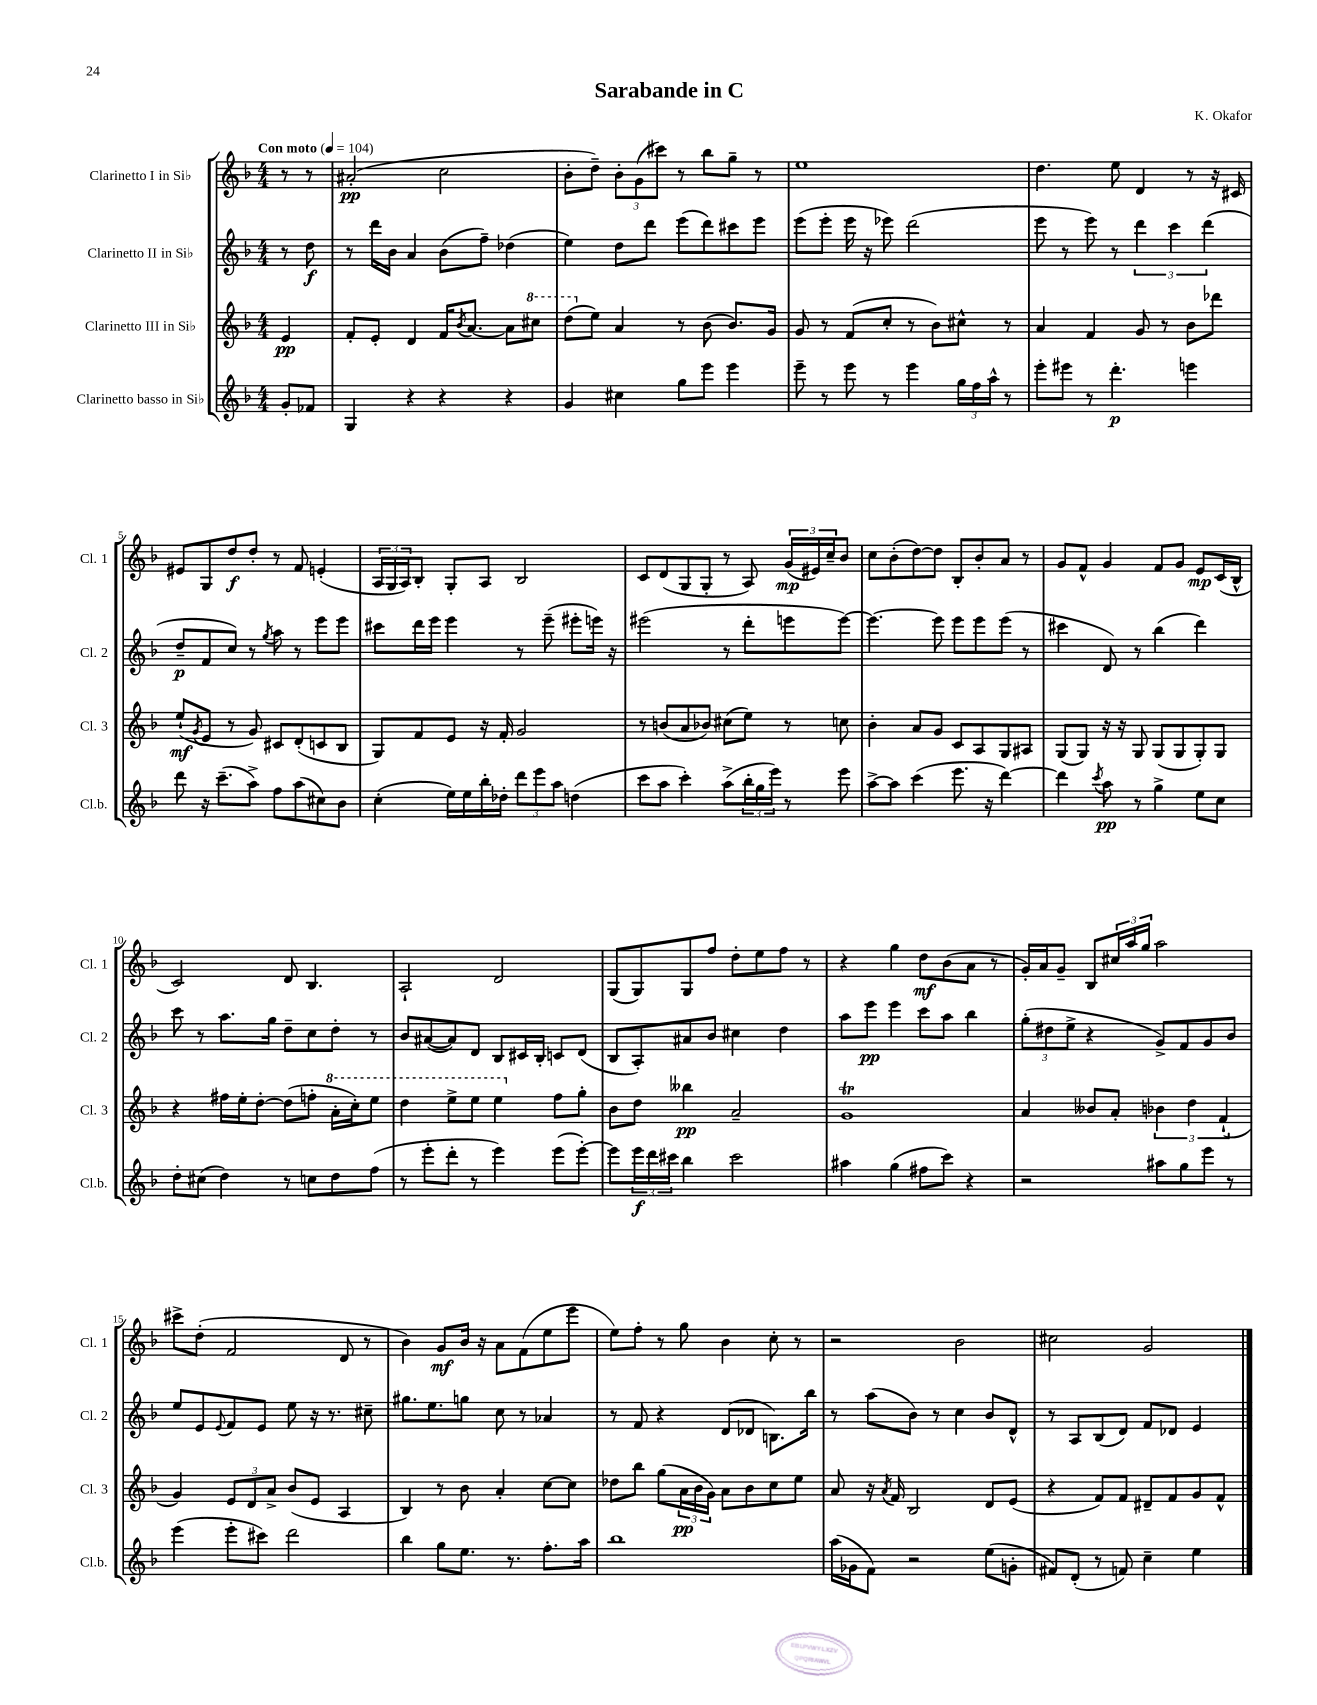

**kern	**kern	**kern	**kern
*staff4	*staff3	*staff2	*staff1
*clefG2	*clefG2	*clefG2	*clefG2
*k[b-]	*k[b-]	*k[b-]	*k[b-]
*M4/4	*M4/4	*M4/4	*M4/4
*MM104	*MM104	*MM104	*MM104
8g'/L	4e/	8r	8r
8f-/J	.	8dd\	8r
=	=	=	=
4G/	8f'/L	8r	(2a#'/
.	8e'/J	16ddd\LL	.
.	.	16b-\JJ	.
4r	4d/	4a/	.
4r	16f/LK	(8b-\L	2cc\
.	8qb-/	.	.
.	[8.a/J	.	.
.	.	8ff~\J)	.
4r	8a\]L	(4dd-\	.
.	8ccc#\J	.	.
=	=	=	=
4g/	(8ddd\L	4ee\)	8b-'\L
.	8ee\J)	.	8dd~\J)
4cc#\	4a/	8dd\L	12b-'\L
.	.	.	(12g\
.	.	8ddd\J	.
.	.	.	12ccc#\J)
8gg\L	8r	(8eee\L	8r
8eee\J	(8b-\	8ddd\)	8bb-\L
4eee\	8.b-/L)	8ccc#\	8gg~\J
.	.	8eee\J	8r
.	16g/Jk	.	.
=	=	=	=
8eee~\	8g/	(8eee\L	1ee
8r	8r	8eee'\J	.
8eee\	(8f/L	16eee\	.
.	.	16r	.
8r	8cc'/J	8eee-\)	.
4eee\	8r	(2ddd\	.
.	8b-\L)	.	.
24gg\LL	8cc#^^\J	.	.
24ff\	.	.	.
24aa^^\JJ	.	.	.
8r	8r	.	.
=	=	=	=
8eee'\L	4a/	8eee\	4.dd\
8eee#\J	.	8r	.
8r	4f/	8eee\)	.
4.ddd'\	.	8r	8ee\
.	8g/	6ddd\	4d/
.	8r	.	.
.	.	6ccc\	.
4eee\	8b-\L	.	8r
.	.	(6ddd\	.
.	8ddd-\J	.	16r
.	.	.	16c#/
=	=	=	=
8ddd\	(8ee`/L	8dd~/L	8e#/L
.	8qg/	.	.
16r	8e/J	8f/	8G/
(8.ccc~\L	.	.	.
.	8r	8cc/J)	8dd/
8aa^\J)	8g/)	8r	8dd'/J
.	.	8qgg/	.
8ff\L	8c#/L	8aa\	8r
(8aa\	(8d'/	8r	8f/
8cc#\)	8c/	8eee\L	(4e'/
8b-\J	8B-/J	8eee\J	.
=	=	=	=
(4cc'\	8G/L)	8ccc#\L	24A/LL
.	.	.	24G/
.	.	.	24A/J)
.	8f/	16ddd\L	8B-'/J
.	.	16eee\JJ	.
16ee\LL)	8e/J	4eee\	8G'/L
16ee\	.	.	.
16bb-'\	16r	.	8A/J
16dd-'\JJ	16f'/	.	.
12ddd\L	2g/	8r	2B-/
12eee\	.	.	.
.	.	(8eee~\	.
12aa\J	.	.	.
(4dd\	.	8eee#'\L	.
.	.	16eee\Jk)	.
.	.	16r	.
=	=	=	=
8ccc\L	8r	(2eee#\	8c/L
8aa\J	(8b/L	.	(8d/
4ccc'\)	8a/	.	8G/
.	8b-/J)	.	8G'/J
(8aa^\L	(8cc#\L	8r	8r
24bb-'\L	8ee\J)	8ddd'\L	8A/)
24gg\	.	.	.
24eee\JJ)	.	.	.
8r	8r	8eee\	(24g/LL
.	.	.	24e#/)
.	.	.	24cc~/J
8eee\	8cc\	[8eee\J)	8b-/J
=	=	=	=
[8aa^\L	4b-'\	4.eee\_	8cc\L
8aa\]J	.	.	(8b-'\
(4ccc\	8a/L	.	[8dd\)
.	8g/J	8eee\]	8dd\]J
8.eee\	8c/L	8eee\L	8B-'/L
.	8A/	8eee\	8b-'/
16r	.	.	.
[4ddd\)	8G/	(8eee\J	8a/J
.	8A#/J	8r	8r
=	=	=	=
4ddd\]	(8G/L	4ccc#\	8g/L
.	8G/J)	.	8f^^/J
8qccc/	.	.	.
8aa\	16r	8d/)	4g/
.	16r	.	.
8r	8G/	8r	.
4gg^\	(8G/L	(4bb-\	8f/L
.	8G/	.	8g/J
8ee\L	8G'/)	4ddd\)	8e/L
8cc\J	8G/J	.	(16c/L
.	.	.	16B-^^/JJ
=	=	=	=
8dd'\L	4r	8ccc\	2c/)
(8cc#\J	.	8r	.
4dd\)	16ff#\LL	8.aa\L	.
.	16ee'\J	.	.
.	[8dd'\J	.	.
.	.	16gg\Jk	.
8r	(8dd\]L	8dd~\L	8d/
8cc\L	8ff'\J	8cc\	4.B-/
8dd\	16aa'\LL	8dd'\J	.
.	16ccc'\J)	.	.
(8ff\J	8eee\J	8r	.
=	=	=	=
8r	4ddd\	8b-/L	2A`/
8eee'\L	.	([8a#/	.
8ddd'\J	8eee^\L	8a#/])	.
8r	8eee\J	8d/J	.
4eee\)	4eee\	8B-/L	2d/
.	.	16c#/L	.
.	.	16B-'/JJ	.
(8eee\L	8ff\L	8c/L	.
[8eee'\J)	8gg'\J	(8d/J	.
=	=	=	=
8eee\]L	8b-\L	8B-/L	(8G/L
24eee\L	8dd\J	8A'/)	8G/)
24ddd\	.	.	.
24ccc#\JJ	.	.	.
4bb-\	4bb--\	8a#/	8G/
.	.	8b-/J	8ff/J
2ccc#\	2a~/	4cc#\	8dd'\L
.	.	.	8ee\
.	.	4dd\	8ff\J
.	.	.	8r
=	=	=	=
4aa#\	1g	8aa\L	4r
.	.	8eee\J	.
(4gg\	.	4eee\	4gg\
8ff#\L	.	8ccc\L	8dd\L
8ccc\J)	.	8aa\J	(8b-\
4r	.	4bb-\	8a\J
.	.	.	8r
=	=	=	=
2r	4a/	(12gg'\L	16g'/LL)
.	.	.	16a/J
.	.	12dd#\	.
.	.	.	8g~/J
.	.	12ee^\J	.
.	8b--/L	4r	8B-/L
.	8a'/J	.	24cc#/L
.	.	.	24aa/
.	.	.	24gg/JJ
8aa#\L	6b-\	8g^/L)	2aa\
8gg\	.	8f/	.
.	6dd\	.	.
8eee\J	.	8g/	.
.	(6f`/	.	.
8r	.	8b-/J	.
=	=	=	=
(4eee\	4g/)	8ee/L	8ccc#^\L
.	.	8e/	(8dd'\J
.	.	8qqe/	.
8eee'\L	12e/L	8f/	2f/
.	12d/	.	.
8ccc#\J)	.	8e/J	.
.	12a^/J	.	.
2ddd\	(8b-/L	8ee\	.
.	8e/J	16r	.
.	.	8.r	.
.	4A/	.	8d/
.	.	8cc#~\	8r
=	=	=	=
4bb-\	4B-/)	8.gg#\L	4b-\)
.	.	8.ee\	.
8gg\L	8r	.	8g/L
8.ee\J	8b-\	8gg\J	16b-/Jk
.	.	.	16r
.	4a'/	8cc\	8a\L
8.r	.	.	.
.	.	8r	(8f\
8.ff'\L	[8cc\L	4a-/	8ee\
.	8cc\]J	.	8eee\J
16aa\Jk	.	.	.
=	=	=	=
1bb-	8dd-\L	8r	8ee\L)
.	8bb-\J	8f/	8ff'\J
.	(8gg\L	4r	8r
.	24a\L	.	8gg\
.	24b-\	.	.
.	24g\JJ)	.	.
.	8a\L	(8d/L	4b-\
.	8b-\	8d-/J	.
.	8cc\	8.B\L)	8cc'\
.	8ee\J	.	8r
.	.	16bb-\Jk	.
=	=	=	=
(16aa\LL	8a/	8r	2r
16g-\J	.	.	.
8f\J)	16r	(8aa\L	.
.	8qa/	.	.
.	16f/	.	.
2r	2B-/	8b-\J)	.
.	.	8r	.
.	.	4cc\	2b-\
(8ee\L	8d/L	8b-/L	.
8g'\J	(8e/J	8d^^/J	.
=	=	=	=
8f#/L)	4r	8r	2cc#\
(8d'/J	.	8A/L	.
8r	8f/L)	(8B-/	.
8f/)	8f/J	8d/J)	.
4cc~\	8d#~/L	8f/L	2g/
.	8f/	8d-/J	.
4ee\	8g/	4e/	.
.	8f^^/J	.	.
==	==	==	==
*-	*-	*-	*-
